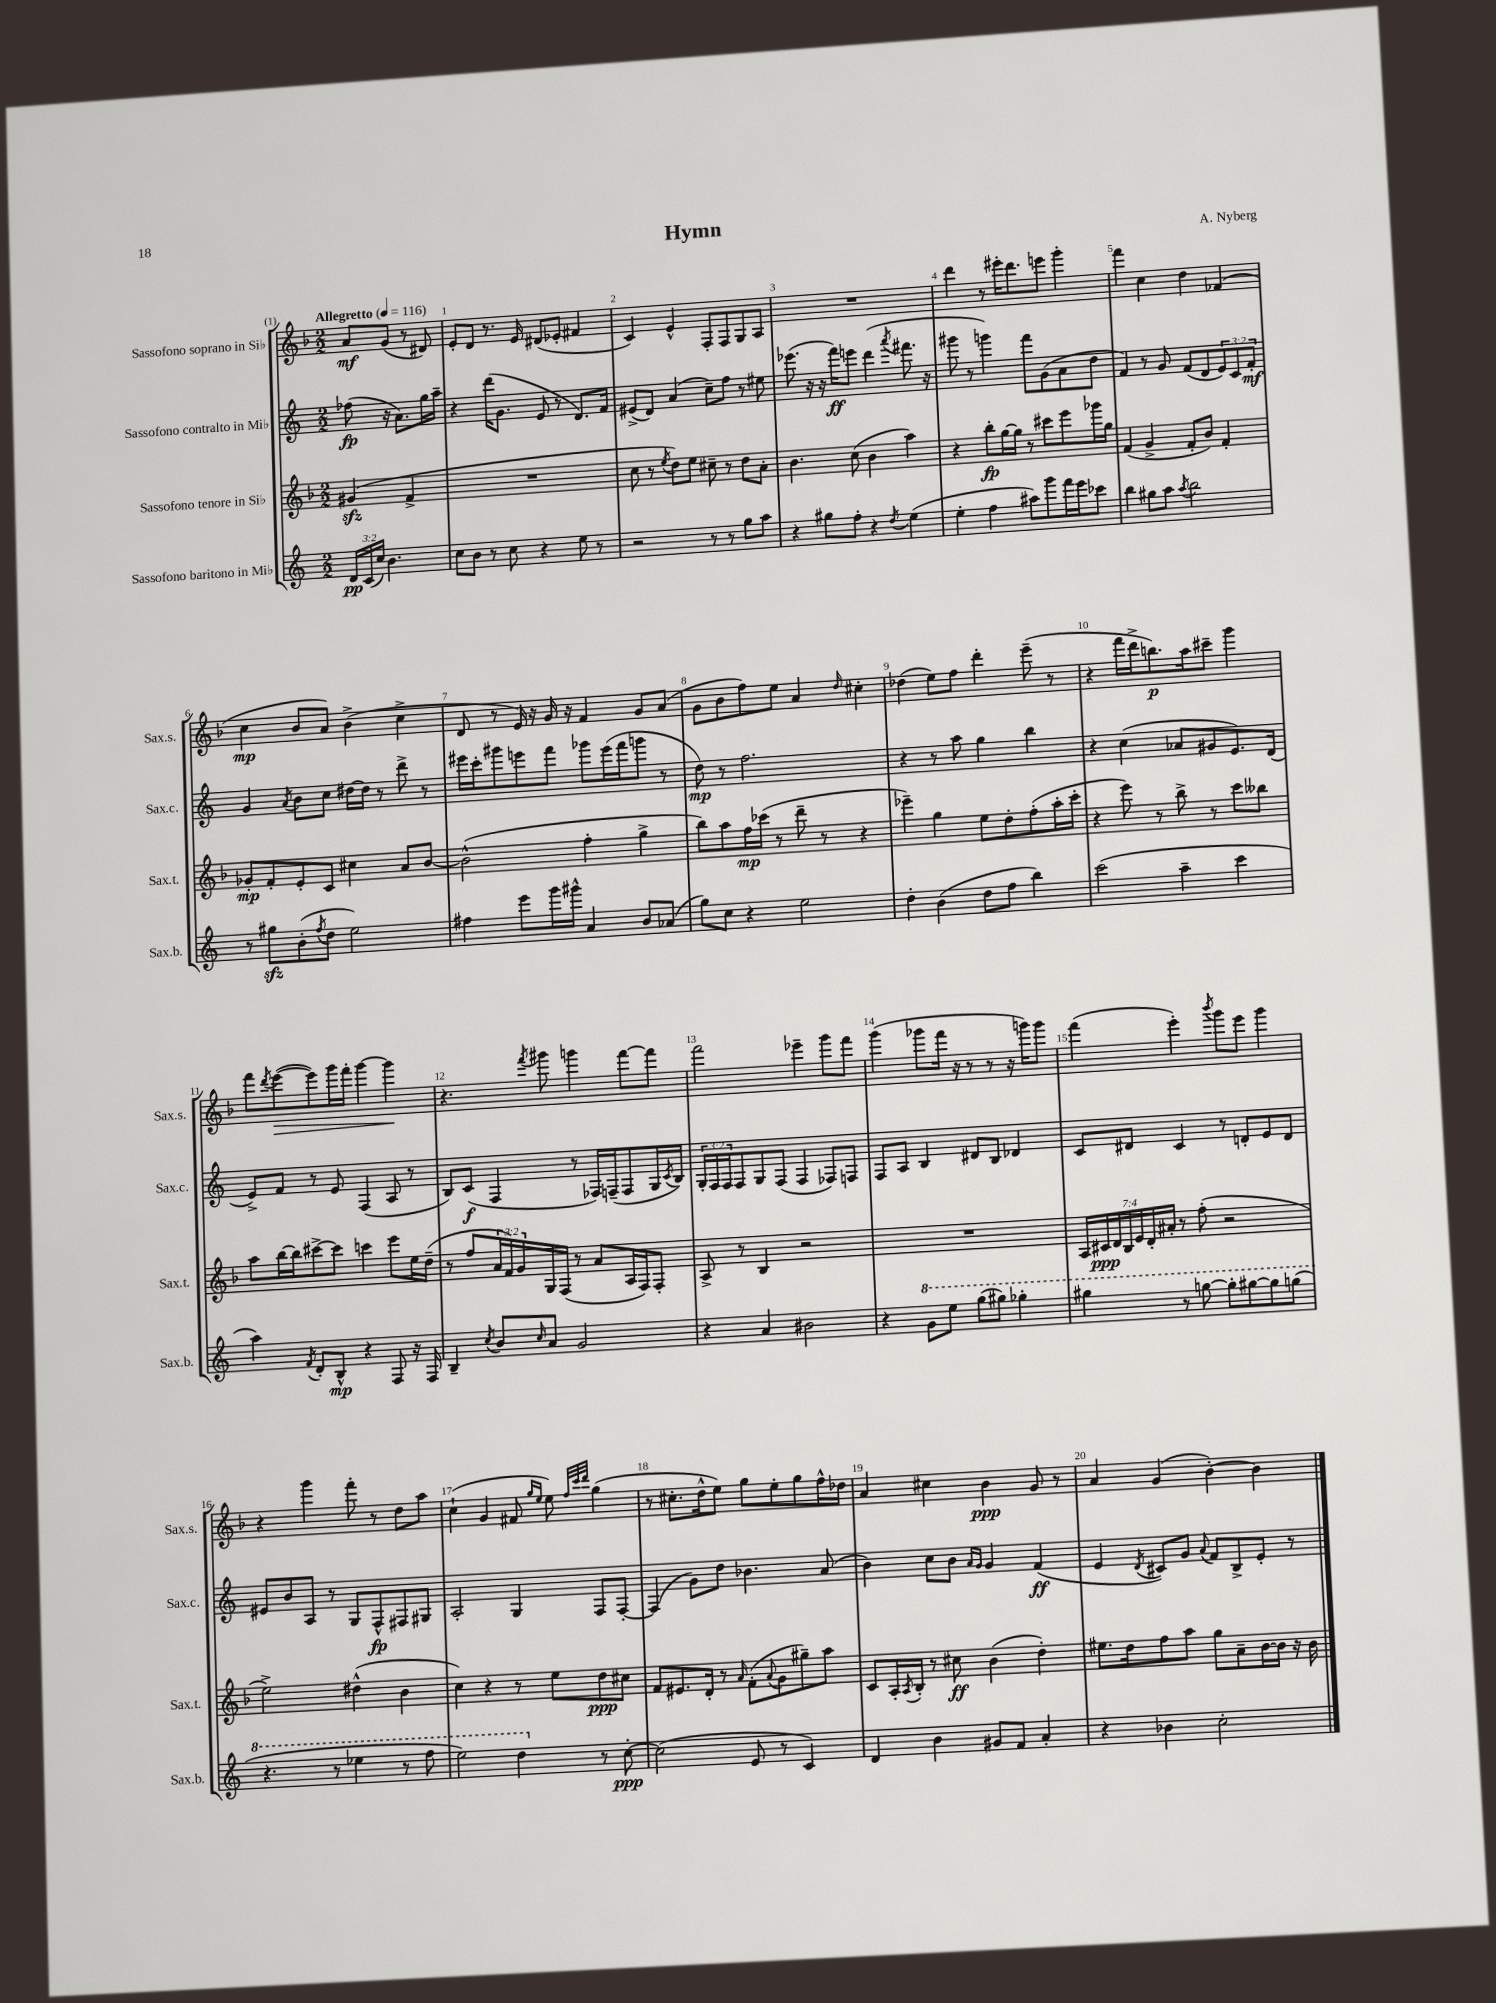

**kern	**dynam	**kern	**dynam	**kern	**dynam	**kern	**dynam
*part4	*part4	*part3	*part3	*part2	*part2	*part1	*part1
*staff4	*staff4	*staff3	*staff3	*staff2	*staff2	*staff1	*staff1
*I"Sassofono baritono in Mi♭	*	*I"Sassofono tenore in Si♭	*	*I"Sassofono contralto in Mi♭	*	*I"Sassofono soprano in Si♭	*
*I'Sax.b.	*	*I'Sax.t.	*	*I'Sax.c.	*	*I'Sax.s.	*
*clefG2	*	*clefG2	*	*clefG2	*	*clefG2	*
*k[]	*	*k[b-]	*	*k[]	*	*k[b-]	*
*M2/2	*	*M2/2	*	*M2/2	*	*M2/2	*
*MM116	*	*MM116	*	*MM116	*	*MM116	*
=	=	=	=	=	=	=	=
!	!	!	!	!	!	!LO:TX:a:B:t=Allegretto	!
24d/LL	pp	(4g#Xzz/	.	(8ff-X\	fp	8a/L	mf
(24c/	.	.	.	.	.	.	.
24cc/JJ)	.	.	.	.	.	.	.
4.b\	.	.	.	16r	.	(8g/J	.
.	.	.	.	8.a\L)	.	.	.
.	.	4f^/	.	.	.	8r	.
.	.	.	.	16gg\L	.	8d#X/)	.
.	.	.	.	16aa~\JJ	.	.	.
=1	=1	=1	=1	=1	=1	=1	=1
8cc\L	.	1r	.	4r	.	8e'/L	.
8b\J	.	.	.	.	.	8d/J	.
8r	.	.	.	(16ddd\KL	.	8.r	.
.	.	.	.	8.g\J	.	.	.
8cc\	.	.	.	.	.	.	.
.	.	.	.	.	.	16e/	.
4r	.	.	.	8e/	.	(8d#X/L	.
.	.	.	.	8r	.	8e-X'/J	.
8ee\	.	.	.	8.d/L)	.	4f#X/	.
8r	.	.	.	.	.	.	.
.	.	.	.	16f/Jk	.	.	.
=2	=2	=2	=2	=2	=2	=2	=2
2r	.	8cc\	.	(8e#X^/L	.	4c/)	.
.	.	8r	.	8d/J)	.	.	.
.	.	8qee/	.	.	.	.	.
.	.	8dd\L)	.	(4a/	.	4e^^/	.
.	.	8ee\J	.	.	.	.	.
8r	.	8cc#X~\	.	8cc~\L)	.	8F'/L	.
8r	.	8r	.	8ff\J	.	8F/	.
8gg\L	.	8dd\L	.	8r	.	8G/	.
8aa\J	.	8a'\J	.	8ee#X\	.	8A/J	.
=3	=3	=3	=3	=3	=3	=3	=3
4r	.	4.b-\	.	(8.eee-X\	.	1r	.
.	.	.	.	16r	.	.	.
8gg#X\L	.	.	.	16r	.	.	.
.	.	.	.	16fff\KL)	ff	.	.
8ff'\J	.	(8cc\	.	8eeen\J	.	.	.
4r	.	4b-\	.	(4ddd\	.	.	.
8qdd/	.	.	.	8qaaa/	.	.	.
(4ee\	.	4aa\)	.	8.fff#X\	.	.	.
.	.	.	.	16r	.	.	.
=4	=4	=4	=4	=4	=4	=4	=4
4ee'\	.	4r	.	8ggg#X\	.	4ddd\	.
.	.	.	.	8r	.	.	.
4ff\	.	8bb-'\L	fp	4gggn\)	.	8r	.
.	.	[16gg\L	.	.	.	16eee#X'\KL	.
.	.	16gg\JJ]	.	.	.	8.ddd\	.
8aa#X\L)	.	8r	.	8fff\L	.	.	.
8ggg\	.	8ccc#X\L	.	(8g\	.	8eeen\J	.
16fff\L	.	8eee\	.	8a\	.	4ggg'\	.
16eee\J	.	.	.	.	.	.	.
8ccc-X\J	.	16ggg-X\L	.	8dd\J	.	.	.
.	.	16gg\JJ	.	.	.	.	.
=5	=5	=5	=5	=5	=5	=5	=5
4bb\	.	(4f/	.	4f/)	.	4fff\	.
8gg#X\L	.	4g^/	.	8r	.	4cc\	.
8aa\J	.	.	.	8g/	.	.	.
8qaa/	.	.	.	.	.	.	.
2bb\	.	8f'/L	.	(8f/L	.	4dd\	.
.	.	8b-/J)	.	8d/	.	.	.
.	.	4f'/	.	12e/)	.	(4f-X/	.
.	.	.	.	12c/	.	.	.
.	.	.	.	12f'/J	mf	.	.
!!LO:LB:g=z
=6	=6	=6	=6	=6	=6	=6	=6
8r	.	8g-X'/L	mp	4g/	.	4cc\	mp
8gg#Xzz\L	.	8f'/	.	.	.	.	.
.	.	.	.	8qa/	.	.	.
(8b'\	.	8e'/	.	8b\L	.	8b-/L	.
8qff/	.	.	.	.	.	.	.
8dd\J	.	8c/J	.	8cc\J	.	8a/J)	.
2ee\)	.	4cc#X\	.	[16dd#X\LL	.	(4b-^\	.
.	.	.	.	16dd#\JJ]	.	.	.
.	.	.	.	8r	.	.	.
.	.	8a/L	.	8ddd^\	.	4cc^\	.
.	.	[8b-/J	.	8r	.	.	.
=7	=7	=7	=7	=7	=7	=7	=7
4ff#X\	.	(2b-^^\]	.	16eee#X\LL	.	8d/	.
.	.	.	.	16ccc'\J	.	.	.
.	.	.	.	8ggg#X\	.	8r	.
8eee\L	.	.	.	8eeen\	.	16e/)	.
.	.	.	.	.	.	16r	.
16ggg\L	.	.	.	8fff\J	.	16g/	.
16ggg#X^^\JJ	.	.	.	.	.	16r	.
4a/	.	4ff'\	.	8ggg-X\L	.	4f/	.
.	.	.	.	(16eee\L	.	.	.
.	.	.	.	16fff\J	.	.	.
8b/L	.	4gg^\	.	8gggn\J	.	8g/L	.
(8a-X/J	.	.	.	8r	.	(8a/J	.
=8	=8	=8	=8	=8	=8	=8	=8
8gg\L)	.	8bb-\L)	.	8dd\)	mp	8g\L	.
8cc\J	.	8aa\	.	8r	.	8b-\	.
4r	.	16ff\L	mp	2.ff\	.	8ff\)	.
.	.	(16ccc-X\JJ	.	.	.	.	.
.	.	8r	.	.	.	8ee\J	.
2ee\	.	8ddd~\	.	.	.	4a/	.
.	.	8r	.	.	.	.	.
.	.	.	.	.	.	16qqdd/	.
.	.	4r	.	.	.	4cc#X'\	.
=9	=9	=9	=9	=9	=9	=9	=9
4dd'\	.	4eee-X~\)	.	4r	.	(4dd-X\	.
(4b\	.	4gg\	.	8r	.	8ee\L)	.
.	.	.	.	8aa\	.	8ff\J	.
8dd\L	.	8ee\L	.	4gg\	.	4ddd'\	.
8ff\J	.	8dd'\	.	.	.	.	.
4bb\)	.	(8ff'\	.	4bb\	.	(8eee~\	.
.	.	16aa'\L	.	.	.	8r	.
.	.	16ccc'\JJ	.	.	.	.	.
=10	=10	=10	=10	=10	=10	=10	=10
(2ccc\	.	4r	.	4r	.	4r	.
.	.	8eee\)	.	(4cc\	.	16fff\LL	.
.	.	.	.	.	.	16ddd^\J	.
.	.	8r	.	.	.	8.bbn\)	p
4aa~\	.	8bb-^\	.	8a-X/L	.	.	.
.	.	.	.	.	.	16aa\k	.
.	.	8r	.	8g#X/	.	8ccc#X~\J	.
4ccc\	.	8ccc\L	.	8.e/)	.	4ggg\	.
.	.	8bb--X\J	.	.	.	.	.
.	.	.	.	(16d/Jk	.	.	.
!!LO:LB:g=z
=11	=11	=11	=11	=11	=11	=11	=11
4aa\)	.	8aa\L	.	8e^/L)	.	8fff\L	.
.	.	.	.	.	.	8qddd/	.
!	!	!	!	!	!	!	!LO:HP:b
.	.	[16bb-\L	.	8f/J	.	([8eee\	>
.	.	16bb-\J]	.	.	.	.	.
8qf/	.	.	.	.	.	.	.
8d'/L	.	[8ccc#X^\	.	8r	.	8eee\])	.
8B^^/J	mp	8ccc#\J]	.	8e/	.	16ggg\L	.
.	.	.	.	.	.	16fff'\JJ	.
4r	.	4cccn\	.	(4F/	.	[4ggg\	.
8F/	.	8eee\L	.	8A/	.	4ggg\]	.
16r	.	16ee\L	.	8r	.	.	.
16F/	.	(16dd~\JJ	.	.	.	.	.
.	.	.	.	.	.	.	]
=12	=12	=12	=12	=12	=12	=12	=12
4B~/	.	8r	.	8B/L)	.	4.r	.
.	.	8ff/L	.	(8c/J	f	.	.
8qcc/	.	.	.	.	.	.	.
8b/L	.	24a/L	.	4F/	.	.	.
.	.	24f/)	.	.	.	.	.
.	.	24g/	.	.	.	.	.
16qqcc/	.	.	.	.	.	8qfff/	.
8a/J	.	16G/	.	.	.	8ggg#X\	.
.	.	(16F/JJ	.	.	.	.	.
2g/	.	8r	.	8r	.	4gggn\	.
.	.	8a/L	.	16F-X/LL)	.	.	.
.	.	.	.	(16Fn~/J	.	.	.
.	.	16A/L	.	8F/	.	[8fff\L	.
.	.	16F/J)	.	.	.	.	.
.	.	8F'/J	.	16G/L	.	8fff\J]	.
.	.	.	.	8qc/	.	.	.
.	.	.	.	16B/JJ)	.	.	.
=13	=13	=13	=13	=13	=13	=13	=13
4r	.	8A^/	.	24G'/LL	.	2fff\	.
.	.	.	.	24F/	.	.	.
.	.	.	.	24F/J	.	.	.
.	.	8r	.	8F/	.	.	.
4a/	.	4B-/	.	8G/	.	.	.
.	.	.	.	(8F/J	.	.	.
2b#X\	.	2r	.	4F/	.	4eee-X~\	.
.	.	.	.	8F-X/L)	.	8ggg\L	.
.	.	.	.	8Fn/J	.	8fff\J	.
=14	=14	=14	=14	=14	=14	=14	=14
4r	.	1r	.	8F/L	.	(4ggg\	.
.	.	.	.	8A/J	.	.	.
*8va	*	*	*	*	*	*	*
8gg\L	.	.	.	4B/	.	8ggg-X\L	.
8eee\J	.	.	.	.	.	16fff\Jk	.
.	.	.	.	.	.	16r	.
(8ggg\L	.	.	.	8d#X/L	.	8r	.
8ggg#X\J)	.	.	.	8B/J	.	8r	.
4ggg-X'\	.	.	.	4d-X/	.	16r	.
.	.	.	.	.	.	16gggn\KL)	.
.	.	.	.	.	.	8ggg\J	.
=15	=15	=15	=15	=15	=15	=15	=15
4ggg#X\	.	28A/LL	.	8c/L	.	(4fff\	.
.	.	28c#X/	ppp	.	.	.	.
.	.	28d/	.	.	.	.	.
.	.	28B-/	.	.	.	.	.
.	.	.	.	8d#X/J	.	.	.
.	.	28e/	.	.	.	.	.
.	.	28d'/	.	.	.	.	.
.	.	28a#X'/JJ	.	.	.	.	.
8r	.	8r	.	4c/	.	4eee'\)	.
[8gggn\	.	(8ff'\	.	.	.	.	.
.	.	.	.	.	.	8qbbb-/	.
8ggg'\L]	.	2r	.	8r	.	8ggg\L	.
[8ggg#X\	.	.	.	8dn'/L	.	8eee\J	.
8ggg#\]	.	.	.	8e/	.	4ggg\	.
(8gggn\J	.	.	.	8d/J	.	.	.
!!LO:LB:g=z
=16	=16	=16	=16	=16	=16	=16	=16
4.r	.	2ee^\)	.	8e#X/L	.	4r	.
.	.	.	.	8b/	.	.	.
.	.	.	.	8A/J	.	4ggg\	.
8r	.	.	.	8r	.	.	.
4eee-X\	.	(4dd#X^^\	.	8G/L	.	8fff'\	.
.	.	.	.	8F^^/	fp	8r	.
8r	.	4b-\	.	8F#X/	.	8dd\L	.
8fff\	.	.	.	8G#X/J	.	8aa\J	.
=17	=17	=17	=17	=17	=17	=17	=17
2eee\)	.	4cc\)	.	2A'/	.	(4cc`\	.
.	.	4r	.	.	.	4g/	.
4ddd\	.	8r	.	4G/	.	8f#X/	.
.	.	.	.	.	.	16qqgg/LL	.
.	.	.	.	.	.	16qqee/JJ	.
.	.	8ee\L	.	.	.	8ee\)	.
.	.	.	.	.	.	32qqff/LLL	.
.	.	.	.	.	.	32qqccc/	.
.	.	.	.	.	.	32qqddd/JJJ	.
*X8va	*	*	*	*	*	*	*
8r	.	8dd\	ppp	8F/L	.	(4gg\	.
[8cc'\	ppp	8cc#X\J	.	[8F'/J	.	.	.
=18	=18	=18	=18	=18	=18	=18	=18
(2cc\]	.	8f/L	.	(4F/]	.	8r	.
.	.	8.e#X/	.	.	.	8.cc#X'\L	.
.	.	.	.	8g\L)	.	.	.
.	.	16d'/Jk	.	.	.	16dd^^\k	.
.	.	8r	.	8dd\J	.	8ee\J)	.
.	.	16qqa/	.	.	.	.	.
8e/	.	(8f'\L	.	4.b-X\	.	8gg\L	.
.	.	8qqa/	.	.	.	.	.
8r	.	8g\	.	.	.	8ee'\	.
4c/)	.	8gg#X~\)	.	.	.	8gg\	.
.	.	8aa\J	.	(8a/	.	16ff^^\L	.
.	.	.	.	.	.	16dd-X\JJ	.
=19	=19	=19	=19	=19	=19	=19	=19
4d/	.	8c/L	.	4b\)	.	4a/	.
.	.	16A'/L	.	.	.	.	.
.	.	8qA/	.	.	.	.	.
.	.	16B-'/JJ	.	.	.	.	.
4b\	.	8r	.	8cc\L	.	4cc#X\	.
.	.	8cc#X\	ff	8b\J	.	.	.
.	.	.	.	16qqa/LL	.	.	.
.	.	.	.	16qqg/JJ	.	.	.
8g#X/L	.	(4b-\	.	4g/	.	4b-\	ppp
8f/J	.	.	.	.	.	.	.
4a'/	.	4dd'\)	.	(4f/	ff	8g/	.
.	.	.	.	.	.	8r	.
=20	=20	=20	=20	=20	=20	=20	=20
4r	.	8.ee#X\L	.	4e/	.	4a/	.
.	.	16dd\k	.	.	.	.	.
.	.	.	.	8qd/	.	.	.
4b-X\	.	8ff\	.	8c#X/L)	.	(4g/	.
.	.	8aa\J	.	8g/J	.	.	.
.	.	.	.	8qqa/	.	.	.
2cc'\	.	8gg\L	.	8f/L	.	[4b-'\)	.
.	.	8a~\	.	8B^/	.	.	.
.	.	[16b-\L	.	8e'/J	.	4b-\]	.
.	.	16b-\JJ]	.	.	.	.	.
.	.	16r	.	8r	.	.	.
.	.	16b-\	.	.	.	.	.
==	==	==	==	==	==	==	==
*-	*-	*-	*-	*-	*-	*-	*-
